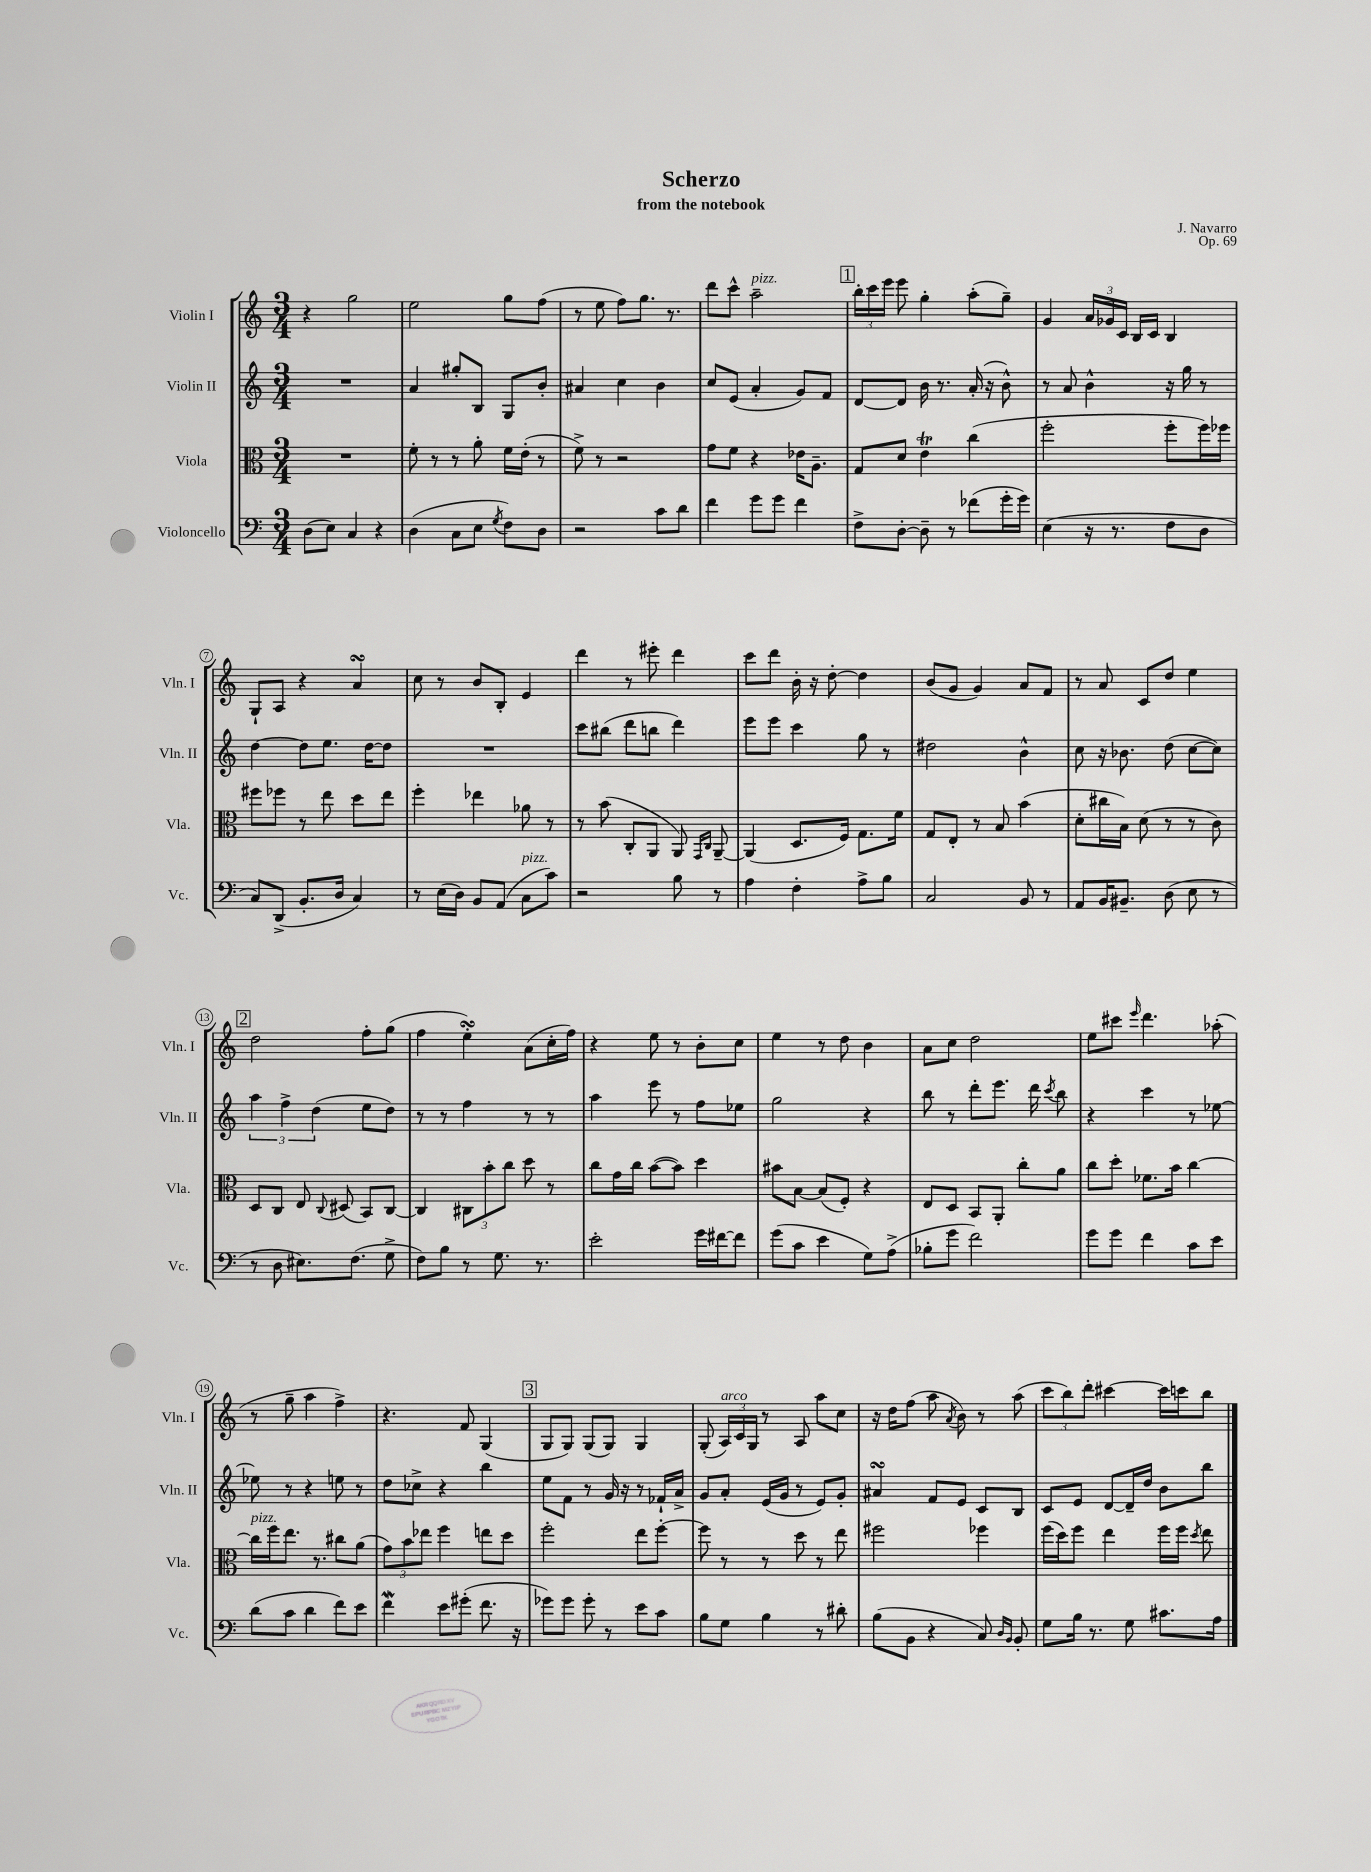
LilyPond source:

\header { title = "Scherzo" composer = "J. Navarro" subtitle = "from the notebook" opus = "Op. 69" }
<<
\new StaffGroup <<
\new Staff = "s0" \with { instrumentName = "Violin I" shortInstrumentName = "Vln. I" } {
    \clef treble \key c \major \numericTimeSignature \time 3/4
    \autoBeamOff r4 g''2 |
    e''2 g''8[ f''8]( |
    r8 e''8 f''8[) g''8.] r8. |
    d'''8[ c'''8]-^ a''2--^\markup { \italic "pizz." } |
    \mark \markup { \box "1" } \tuplet 3/2 { b''16[-. c'''16 e'''16] } e'''8 g''4-. a''8[-.( g''8]--) |
    g'4 \tuplet 3/2 { a'16[ ges'16 c'16] } b16[ c'16] b4 |
    g8[-! a8] r4 a'4\turn |
    c''8 r8 b'8[ b8]-. e'4 |
    d'''4 r8 eis'''8-. d'''4 |
    c'''8[ d'''8] b'16-. r16 d''8~-. d''4 |
    b'8[( g'8] g'4) a'8[ f'8] |
    r8 a'8 c'8[ d''8] e''4 |
    \mark \markup { \box "2" } d''2 f''8[-. g''8]( |
    f''4 e''4-.\turn) a'8[( c''16-. f''16]) |
    r4 e''8 r8 b'8[-. c''8] |
    e''4 r8 d''8 b'4 |
    a'8[ c''8] d''2 |
    e''8[ cis'''8] \grace { e'''16 } d'''4. aes''8-.( |
    r8 g''8-- a''4 f''4->) |
    r4. f'8 g4( |
    \mark \markup { \box "3" } g8[ g8]) g8[( g8]) g4 |
    g8-.( \tuplet 3/2 { a16[^\markup { \italic "arco" }) c'16 g16] } r8 a8 a''8[ c''8] |
    r16 d''16[ f''8]( a''8 \acciaccatura { a'8 } b'8) r8 a''8( |
    \tuplet 3/2 { c'''8[ b''8) d'''8]-. } cis'''4~ cis'''16[ c'''16 b''8] \bar "|." |
}
\new Staff = "s1" \with { instrumentName = "Violin II" shortInstrumentName = "Vln. II" } {
    \clef treble \key c \major \numericTimeSignature \time 3/4
    \autoBeamOff R2. |
    a'4 gis''8[-. b8] g8[ b'8]-. |
    ais'4 c''4 b'4 |
    c''8[ e'8]( a'4-. g'8[) f'8] |
    \mark \markup { \box "1" } d'8[~ d'8] b'16 r8. a'16-.( r16 b'8-^) |
    r8 a'8 b'4-^ r16 g''16 r8 |
    d''4~ d''8[ e''8.] d''16[~ d''8] |
    R2. |
    c'''8[ bis''8]( d'''8[ b''8] d'''4) |
    e'''8[ e'''8] c'''4 g''8 r8 |
    dis''2 b'4-^ |
    c''8 r16 bes'8. d''8( c''8[~ c''8]) |
    \mark \markup { \box "2" } \tuplet 3/2 { a''4 f''4-> d''4( } e''8[ d''8]) |
    r8 r8 f''4 r8 r8 |
    a''4 e'''8 r8 f''8[ ees''8] |
    g''2 r4 |
    b''8 r8 d'''8[-. e'''8.] d'''16 \acciaccatura { c'''8 } b''8 |
    r4 c'''4 r8 ees''8~ |
    ees''8 r8 r4 e''8 r8 |
    d''8[ ces''8]-> r4 b''4 |
    \mark \markup { \box "3" } e''8[ f'8] r8 g'16 r16 r8 fes'16[-! a'16]-> |
    g'8[ a'8]-. e'16[( g'16] r8 e'8[) g'8]-. |
    ais'4\turn f'8[ e'8] c'8[ b8] |
    c'8[ e'8] d'8[~ d'16-- d''16] b'8[ b''8] \bar "|." |
}
\new Staff = "s2" \with { instrumentName = "Viola" shortInstrumentName = "Vla." } {
    \clef alto \key c \major \numericTimeSignature \time 3/4
    \autoBeamOff R2. |
    f'8-. r8 r8 a'8-. f'16[ e'16]-.( r8 |
    f'8->) r8 r2 |
    g'8[ f'8] r4 ees'16[ a8.]-- |
    \mark \markup { \box "1" } g8[ d'8] e'4\trill c''4( |
    f''2-. f''8[-. f''16) fes''16] |
    fis''8[ fes''8] r8 e''8 d''8[ e''8] |
    f''4-. ees''4 aes'8 r8 |
    r8 b'8( c8[-. a,8] a,8) \grace { g,16[ c16] } a,8~-- |
    a,4( d8.[ f16]) g8.[ f'16] |
    g8[ e8]-. r8 b8 b'4( |
    d'8[-. cis''16 b16]) d'8( r8 r8 c'8) |
    \mark \markup { \box "2" } d8[ c8] e8 \appoggiatura { c8 } dis8( b,8[) c8]~ |
    c4 \tuplet 3/2 { cis8[ b'8-. c''8] } d''8 r8 |
    c''8[ g'16 c''16] b'8[~( b'8]) d''4 |
    bis'8[ b8]~ b8[( f8]-.) r4 |
    e8[ d8] b,8[ a,8]-. c''8[-. a'8] |
    c''8[ d''8]-. fes'8.[ b'16] c''4~ |
    c''16[^\markup { \italic "pizz." } f''16 e''8.] r8. cis''8[ a'8]( |
    \tuplet 3/2 { g'8[) b'8 ees''8] } f''4 e''8[ d''8] |
    \mark \markup { \box "3" } f''2-. e''8[ f''8]~-. |
    f''8 r8 r8 d''8 r8 e''8 |
    fis''2 fes''4 |
    f''16[( d''16) f''8] e''4 f''16[ f''16] \acciaccatura { d''8 } e''8 \bar "|." |
}
\new Staff = "s3" \with { instrumentName = "Violoncello" shortInstrumentName = "Vc." } {
    \clef bass \key c \major \numericTimeSignature \time 3/4
    \autoBeamOff d8[( e8]) c4 r4 |
    d4( c8[ e8] \acciaccatura { g8 } f8[) d8] |
    r2 c'8[ d'8] |
    f'4 g'8[ g'8] f'4 |
    \mark \markup { \box "1" } f8[-> d8]~-. d8-- r8 fes'8[( g'16-. g'16]) |
    e4( r16 r8. f8[ d8] |
    c8[) d,8]->( b,8.[-. d16] c4) |
    r8 e16[( d16]) b,8[ a,8]( c8[^\markup { \italic "pizz." } c'8]) |
    r2 b8 r8 |
    a4 f4-. a8[-> b8] |
    c2 b,8 r8 |
    a,8[ b,16 bis,8.]-- d8( e8 r8 |
    \mark \markup { \box "2" } r8 d8 eis8.[) f8.]( g8-> |
    f8[) b8] r8 g8. r8. |
    e'2-. g'16[ fis'16~ fis'8] |
    g'8[( c'8] e'4 g8[) a8]->( |
    bes8[-. g'8] f'2) |
    g'8[ g'8] f'4 c'8[ e'8] |
    d'8[( c'8] d'4 f'8[) e'8] |
    f'4\mordent e'8[ gis'8]-.( f'8. r16 |
    \mark \markup { \box "3" } ges'8[) ges'8] ges'8-. r8 e'8[ c'8] |
    b8[ g8] b4 r8 dis'8-. |
    b8[( b,8] r4 c8) \grace { d16[ b,16] } b,8-. |
    g8[ b16] r8. g8 cis'8.[ a16] \bar "|." |
}
>>
>>
\layout { \context { \Score \override BarNumber.stencil = #(make-stencil-circler 0.1 0.3 ly:text-interface::print) } }
